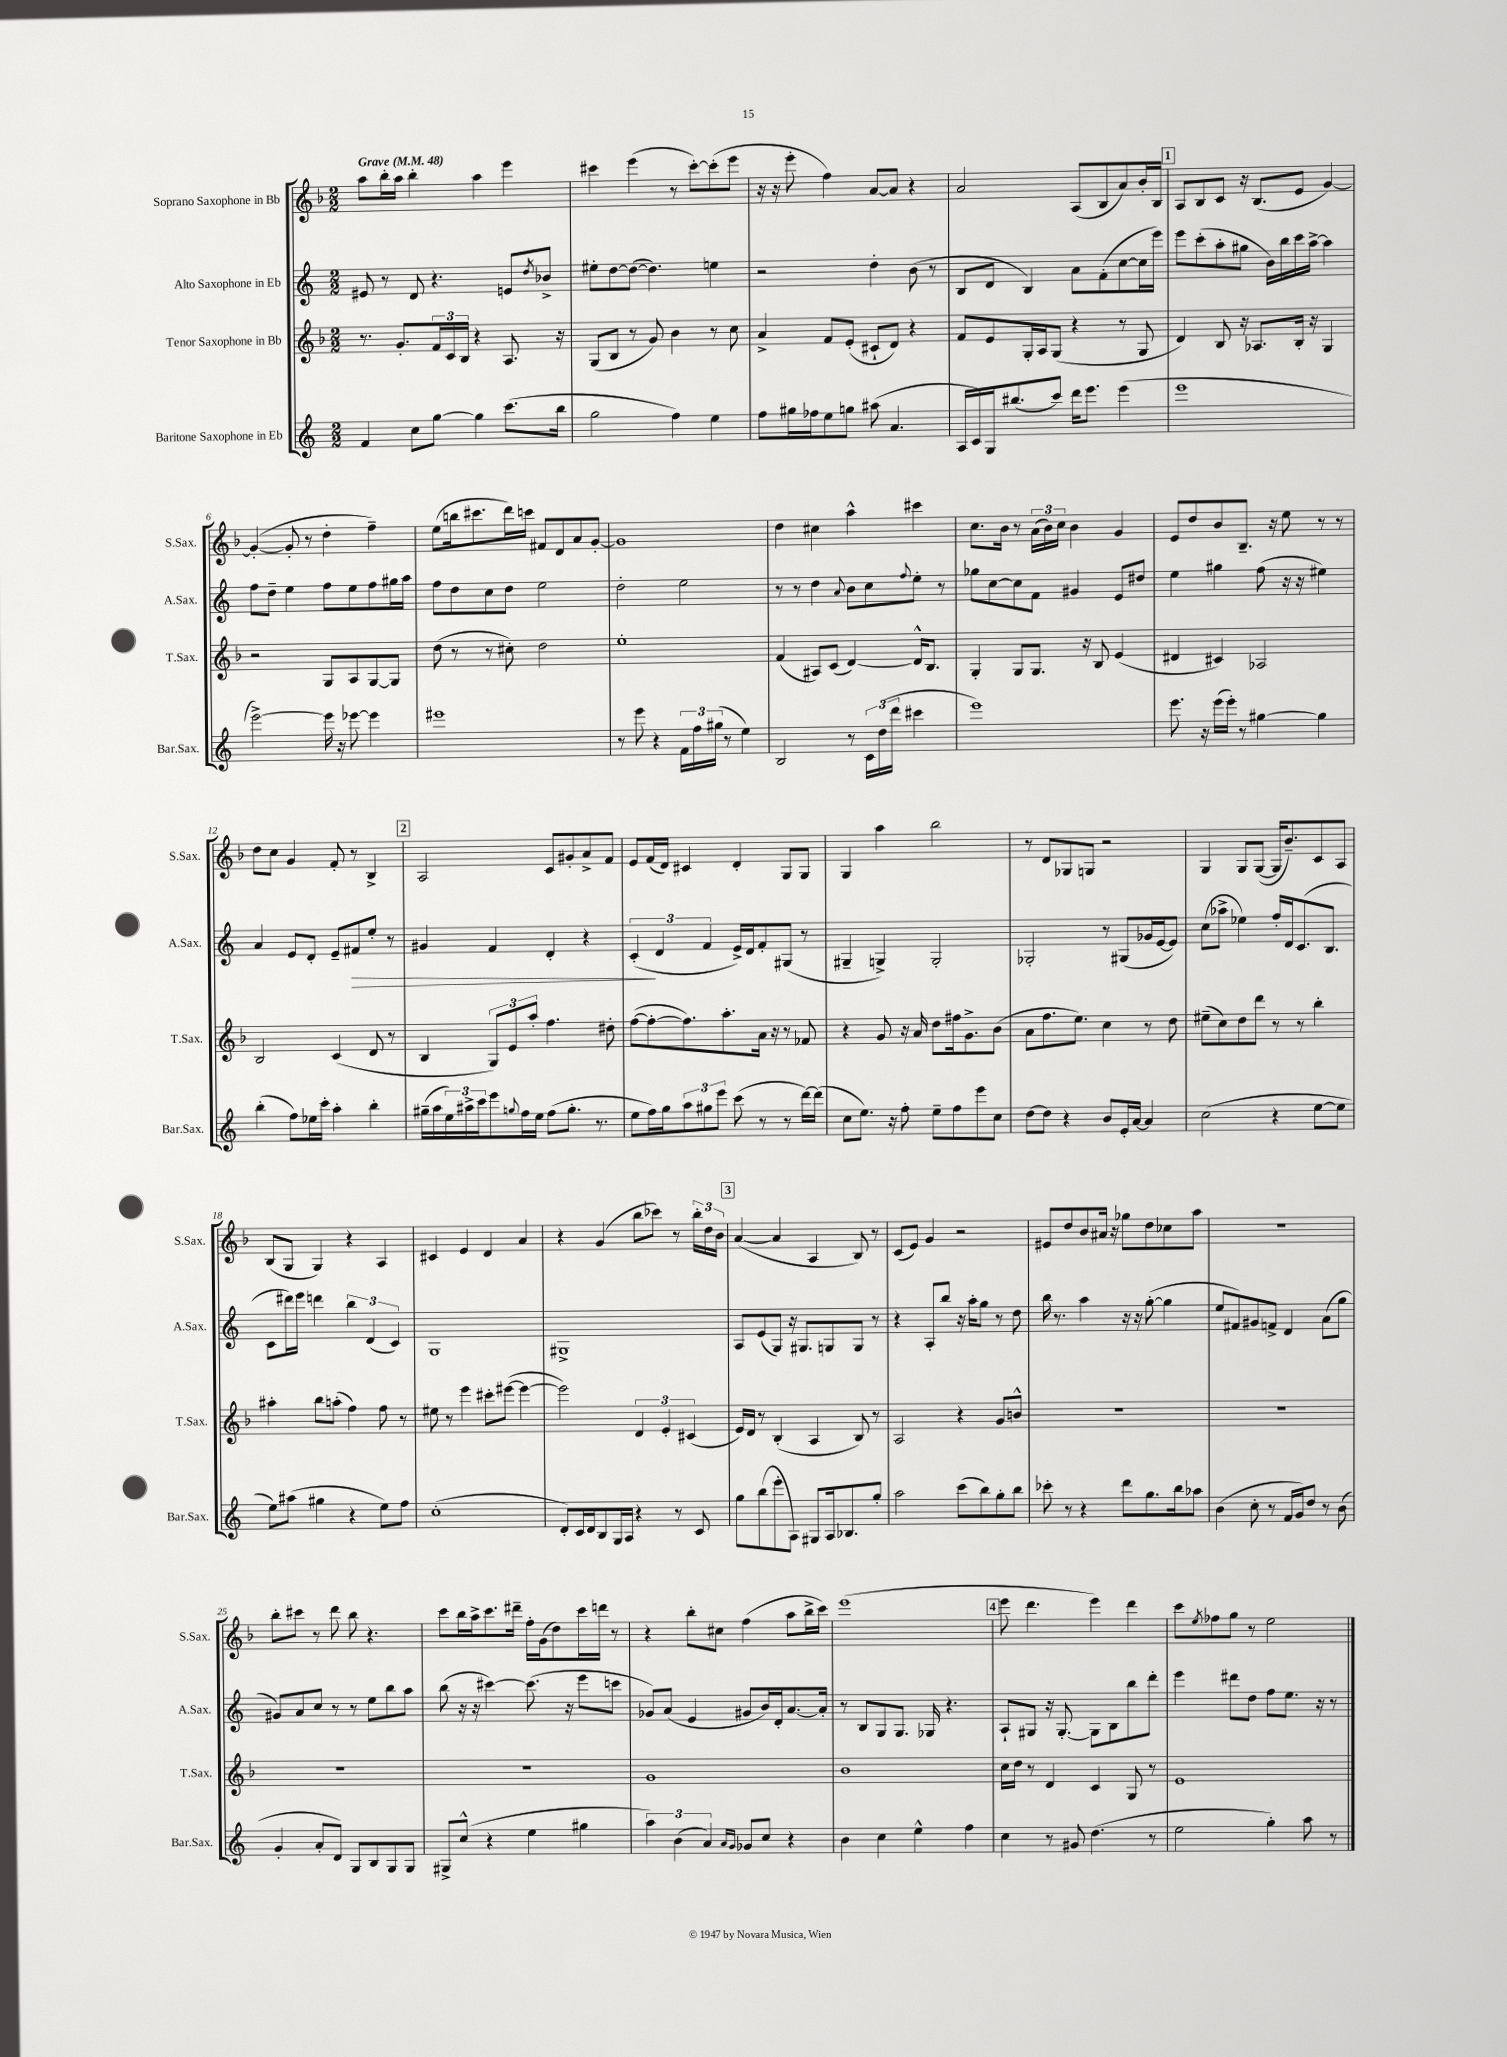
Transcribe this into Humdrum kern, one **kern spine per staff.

**kern	**kern	**kern	**dynam	**kern
*part4	*part3	*part2	*part2	*part1
*staff4	*staff3	*staff2	*staff2	*staff1
*I"Baritone Saxophone in Eb	*I"Tenor Saxophone in Bb	*I"Alto Saxophone in Eb	*	*I"Soprano Saxophone in Bb
*I'Bar.Sax.	*I'T.Sax.	*I'A.Sax.	*	*I'S.Sax.
*clefG2	*clefG2	*clefG2	*	*clefG2
*k[]	*k[b-]	*k[]	*	*k[b-]
*M2/2	*M2/2	*M2/2	*	*M2/2
*MM48	*MM48	*MM48	*	*MM48
=1	=1	=1	=1	=1
!	!	!	!	!LO:TX:a:B:t=Grave
4f/	8.r	8e#X/	.	8aa\L
.	.	8r	.	16bb-'\L
.	8.g'/L	.	.	16aa\JJ
8cc\L	.	8d/	.	4bb-'\
[8gg\J	24f/L	4.r	.	.
.	24c/	.	.	.
.	24B-/JJ	.	.	.
4gg\]	4r	.	.	4aa\
(8.ccc\L	8.A/	8en/L	.	4eee\
.	.	8qdd/	.	.
.	.	8b-X^/J	.	.
16bb\Jk	16r	.	.	.
=2	=2	=2	=2	=2
2gg\	(8G/L	8ee#X'\L	.	4ccc#X\
.	8B-/J	[8dd\	.	.
.	8r	(8dd\J_	.	(4eee\
.	8g/)	4.dd\])	.	.
4ff\)	4b-\	.	.	8r
.	.	.	.	[8ccc#'\L)
4ee\	8r	4een\	.	(8ccc#'\]
.	8cc\	.	.	8eee\J
=3	=3	=3	=3	=3
8ff\L	4a^/	2r	.	16r
.	.	.	.	16r
16gg#X\L	.	.	.	8eee'\
16ff-X\J	.	.	.	.
8ee\	8f/L	.	.	4ff\)
8ggn\J	(8e'/J	.	.	.
(8aa#X\	8c#X`/L	4dd'\	.	[8a/L
4.a/	8d/J)	.	.	8a/J]
.	4r	(8b\	.	4r
.	.	8r	.	.
=4	=4	=4	=4	=4
16A/LL	8f/L	8B/L	.	2a/
16c/)	.	.	.	.
16G/J	8e/	8d/J	.	.
(8.bb#X/	.	.	.	.
.	16G'/L	4B/)	.	.
.	16A/J	.	.	.
8ccc/J)	(8G/J	.	.	.
16ddd\KL	4r	8a\L	.	(8A/L
8.eee\J	.	.	.	.
.	.	(8f'\	.	8B-/
(4eee\	8r	[8cc\	.	8a/)
.	8G/	16cc\L]	.	16b-'/L
.	.	16eee\JJ)	.	16B-/JJ
!!LO:REH:place=s1:t=1
=5	=5	=5	=5	=5
1eee	4d/)	8eee\L	.	8A/L
.	.	(8ccc'\	.	8B-/
.	8B-/	8aa'\	.	8c/J
.	16r	8gg#X\J	.	16r
.	8.A-X/L	.	.	(8.B-/L
.	.	16b\LL)	.	.
.	.	16bb\	.	.
.	16B-'/Jk	16ccc\	.	8e/J
.	16r	[16aa^\JJ	.	.
.	4G/	4aa\]	.	[4g/)
!!LO:LB:g=z
=6	=6	=6	=6	=6
[2eee^\)	2r	8ff\L	.	(4g'/_
.	.	8dd~\J	.	.
.	.	4ee\	.	8g'/]
.	.	.	.	8r
16eee\]	8G/L	8ff\L	.	4dd'\
16r	.	.	.	.
[8eee-X\	8A/	8ee\	.	.
4eee-\]	[8G/	8ff\	.	4ff~\)
.	8G/J]	16gg#X\L	.	.
.	.	16aa\JJ	.	.
=7	=7	=7	=7	=7
1eee#X	(8dd\	8ff\L	.	(8ee\L
.	8r	8dd\	.	16bbn\k
.	.	.	.	8.ccc#X\
.	8r	8cc\	.	.
.	8cc#X'\)	8dd\J	.	16ddd\L)
.	.	.	.	16cccn\JJ
.	2dd\	2ee\	.	8f#X/L
.	.	.	.	8d/
.	.	.	.	8a/
.	.	.	.	[8g'/J
=8	=8	=8	=8	=8
8r	1ee'	2dd'\	.	1g]
8eee\	.	.	.	.
4r	.	.	.	.
24f\LL	.	2ee\	.	.
24ff\	.	.	.	.
(24gg#X\JJ	.	.	.	.
8r	.	.	.	.
4ee\)	.	.	.	.
=9	=9	=9	=9	=9
2B/	(4f/	8r	.	4dd\
.	.	8r	.	.
.	8A#X/L)	4dd\	.	4cc#X\
.	(8c/J	.	.	.
.	.	8qqa/	.	.
8r	[4d/)	8b\L	.	4aa^^\
24c\LL	.	8cc\	.	.
(24dd\	.	.	.	.
24ddd\JJ	.	.	.	.
.	.	8qqff/	.	.
4ccc#X\	16d^^/KL]	8ee'\J	.	4ccc#X\
.	8.B-/J	.	.	.
.	.	8r	.	.
=10	=10	=10	=10	=10
1eee)	4G'/	8gg-X\L	.	8.cc\L
.	.	[8cc\	.	.
.	.	.	.	16b-\Jk
.	8G/L	8cc\]	.	8r
.	8.G/J	8f\J	.	(24a\LL
.	.	.	.	24b-\)
.	.	.	.	24cc\JJ
.	.	4g#X/	.	4b-\
.	16r	.	.	.
.	8B-/	.	.	.
.	(4e/	8e/L	.	4g/
.	.	8dd#X/J	.	.
=11	=11	=11	=11	=11
8.eee\	4d#X/	4ee\	.	8e/L
.	.	.	.	8dd/
16r	.	.	.	.
(16eee\LL	4c#X/)	4gg#X\	.	8b-/
16eee'\JJ)	.	.	.	.
8r	.	.	.	8.B-~/J
[4gg#X\	2A-X/	(8ff\	.	.
.	.	.	.	16r
.	.	16r	.	8ee\
.	.	16r	.	.
4gg#\]	.	4ee#X\)	.	8r
.	.	.	.	8r
!!LO:LB:g=z
=12	=12	=12	=12	=12
(4bb'\	2B-/	4a/	.	8dd\L
.	.	.	.	8cc\J
8ff\L)	.	8e/L	.	4g/
16ee-X\L	.	8d'/J	.	.
16ccc'\JJ	.	.	.	.
4aa'\	(4c/	8e~/L	.	8f'/
!	!	!	!LO:HP:b	!
.	.	8f#X/	>	8r
4bb'\	8d/	8ee'/J	.	4B-^/
.	8r	8r	.	.
!!LO:REH:place=s1:t=2
=13	=13	=13	=13	=13
(16gg#X~\LL	4B-/	4g#X/	.	2A/
16aa\	.	.	.	.
24ee\)	.	.	.	.
24aa#X^\	.	.	.	.
24ccc\J	.	.	.	.
8eee\	12G/L)	4f/	.	.
.	12e/	.	.	.
8qqggn/	.	.	.	.
16ff\L	.	.	.	.
.	12aa'/J	.	.	.
16ee\JJ	.	.	.	.
(8ff\L	4.ff\	4d'/	.	8c/L
8.gg'\J	.	.	.	8g#X'/
.	.	4r	.	8a^/
8.r	.	.	.	.
.	8dd#X'\	.	.	8f/J
=14	=14	=14	=14	=14
8ee\L	([8ff\L	(6c'/	.	8e/L
16ff\L)	8ff'\_	.	.	(16f/L
.	.	6d/	]	.
16gg\J	.	.	.	16d/JJ)
12aa\	8.ff\])	.	.	4c#X/
12gg#X\	.	6f/	.	.
12eee\J	.	.	.	.
.	8.aa'\	.	.	.
(8ccc\	.	16e^/LL)	.	4d'/
.	.	16d/J	.	.
8r	16a\Jk	8f'/	.	.
.	16r	.	.	.
8r	8r	(8G#X/J	.	8G/L
[16ddd\LL)	8f-X/	8r	.	8G/J
(16ddd\JJ]	.	.	.	.
=15	=15	=15	=15	=15
8cc\L	4r	4G#X~/	.	4G/
8.ee\J)	.	.	.	.
.	8g/	4Gn^/)	.	4aa\
16r	.	.	.	.
8ff'\	16r	.	.	.
.	16a/	.	.	.
8ee~\L	8dd\L	2G'/	.	2bb-\
8ff\	16ff#X\k	.	.	.
.	8.g^\	.	.	.
8eee\	.	.	.	.
8cc\J	(8b-\J	.	.	.
=16	=16	=16	=16	=16
[8dd\L	8a\L	2G-X'/	.	8r
8dd\J]	8.ff\	.	.	8d/L
4r	.	.	.	8G-X/
.	8.ee\J)	.	.	.
.	.	.	.	8Gn/J
8b/L	4cc\	8r	.	2r
16e'/L	.	(8G#X/L	.	.
[16a/JJ	.	.	.	.
4a/]	8r	16g-X/L	.	.
.	.	[16e/J	.	.
.	8dd\	8e/J])	.	.
=17	=17	=17	=17	=17
(2cc\	(8ee#X~\L	(8cc\L	.	4G/
.	8cc\)	8aa-X^\J	.	.
.	8dd\	4ee-X\)	.	8G/L
.	8ddd\J	.	.	([8G/J
4r	8r	16ff'/LL	.	16G/KL]
.	.	16d/J	.	8.b-~/)
.	8r	(8.c/	.	.
[8ee\L	4bb-'\	.	.	8c/
.	.	8.B/J	.	.
8ee\J]	.	.	.	8A/J
!!LO:LB:g=z
=18	=18	=18	=18	=18
8ee\L)	4aa#X'\	8c\L	.	(8B-/L
(8aa#X\J	.	16ddd#X\L)	.	8G/J
.	.	16eee\JJ	.	.
4gg#X\	8bb-\L	4dddn\	.	4G/)
.	(8aan'\J	.	.	.
4r	4ff\)	6bb\	.	4r
.	.	(6d/	.	.
8ee\L)	8ff\	.	.	4A/
.	.	6c/)	.	.
8ff\J	8r	.	.	.
=19	=19	=19	=19	=19
(1cc'	8ee#X\	1G	.	4c#X/
.	8r	.	.	.
.	4eee\	.	.	4e/
.	8ccc#X'\L	.	.	4d/
.	([8eee#X\J	.	.	.
.	4eee#\_	.	.	4a/
=20	=20	=20	=20	=20
8d'/L)	2eee#\])	1G#X^	.	4r
16c/L	.	.	.	.
16d/J	.	.	.	.
8B/	.	.	.	(4g/
16G/L	.	.	.	.
16A/JJ	.	.	.	.
4r	6d/	.	.	8bb-\L
.	.	.	.	8ccc-X\J)
.	6e'/	.	.	.
8r	.	.	.	8r
.	(6c#X/	.	.	.
8c/	.	.	.	24bb-'\LL
.	.	.	.	24dd\
.	.	.	.	24b-\JJ
!!LO:REH:place=s1:t=3
=21	=21	=21	=21	=21
8gg\L	16e/LL)	8A/L	.	([4a/
.	16d/JJ	.	.	.
(8bb\	8r	(8e/	.	.
8eee'\	(4B-'/	8G/J)	.	4a/]
8A\J)	.	16r	.	.
.	.	8.G#X/L	.	.
8G#X/L	4A/	.	.	4A/
16A/k	.	8Gn/	.	.
8.B-X/	.	.	.	.
.	8B-/)	8G/J	.	8B-/)
8gg'/J	8r	8r	.	8r
=22	=22	=22	=22	=22
2aa\	2A/	4r	.	(8c/L
.	.	.	.	8e/J)
.	.	8A'/L	.	4g/
.	.	8bb/J	.	.
(8ccc\L	4r	16r	.	2r
.	.	16aa'\KL	.	.
8bb\)	.	8gg\J	.	.
8gg'\	8g/L	8r	.	.
8bb\J	8bn^^/J	8dd\	.	.
=23	=23	=23	=23	=23
8ccc-X'\	1r	16bb\	.	8e#X/L
.	.	8.r	.	.
8r	.	.	.	8dd/
4r	.	4aa\	.	8b-/
.	.	.	.	16a#X/Jk
.	.	.	.	16r
8ddd\L	.	16r	.	8gg-X\L
.	.	16r	.	.
8.gg\	.	([8gg'\	.	8dd\
.	.	4gg\]	.	8cc-X\
16bb\k	.	.	.	.
8aa-X\J	.	.	.	8aa\J
=24	=24	=24	=24	=24
(4b\	1r	8ee/L	.	1r
.	.	8f#X/)	.	.
8cc'\	.	8g#X/	.	.
8r	.	8fn^/J	.	.
16f/LL	.	4d/	.	.
16g/J)	.	.	.	.
8dd/J	.	.	.	.
8r	.	(8a\L	.	.
(8b\	.	8gg\J	.	.
!!LO:LB:g=z
=25	=25	=25	=25	=25
4g'/	1r	8g#X/L)	.	8bb-'\L
.	.	8a/	.	8ccc#X\J
8a'/L	.	8cc/J	.	8r
8d/J)	.	8r	.	8ddd\
8G/L	.	8r	.	8bb-\
8B/	.	8ee\L	.	4.r
8G/	.	8bb\	.	.
8G/J	.	8aa\J	.	.
=26	=26	=26	=26	=26
8G#X^/L	1r	(8bb\	.	8ccc\L
(8cc^^/J	.	16r	.	16bb-\L
.	.	16r	.	16aa^\J
4r	.	[4ccc#X\)	.	8.ccc\
.	.	.	.	16ddd#X~\Jk
4ee\	.	(8.ccc#\]	.	16ff'\LL
.	.	.	.	(16g\J
.	.	.	.	8dd\)
.	.	16r	.	.
4gg#X\	.	8eee\L	.	16ccc\L
.	.	.	.	16dddn\JJ
.	.	8cccn\J	.	8r
=27	=27	=27	=27	=27
6aa\)	1g	8g-X/L)	.	4r
.	.	(8a/J	.	.
(6b\	.	.	.	.
.	.	4e/	.	8bb-'\L
6a/)	.	.	.	.
.	.	.	.	8cc#X\J
16qqa/LL	.	.	.	.
16qqg/JJ	.	.	.	.
8g-X/L	.	8g#X/L	.	(4ff\
8cc/J	.	16b/L)	.	.
.	.	16d'/J	.	.
4r	.	[8.a/	.	8aa\L
.	.	.	.	16bb-^\L
.	.	16a'/Jk]	.	16ccc\JJ)
=28	=28	=28	=28	=28
4b\	1b-	8r	.	(1eee
.	.	8B/L	.	.
4cc\	.	8G/	.	.
.	.	8.G/J	.	.
4ee^^\	.	.	.	.
.	.	16G-X/	.	.
.	.	4.r	.	.
4ff\	.	.	.	.
!!LO:REH:place=s1:t=4
=29	=29	=29	=29	=29
4cc\	16cc\LL	8A`/L	.	8eee\
.	16dd\JJ	.	.	.
.	8r	8G#X/J	.	4.ddd\
8r	4d/	16r	.	.
.	.	[8.G#'/	.	.
8g#X/	.	.	.	.
(4.dd\	4c/	8G#\L]	.	4eee\)
.	.	8B\	.	.
.	8G/	8bb\	.	4ddd\
8r	8r	8ddd'\J	.	.
=30	=30	=30	=30	=30
2ee\	1e	4eee\	.	8ccc\L
.	.	.	.	8qee/
.	.	.	.	8ff-X\
.	.	8ddd#X\L	.	8gg\J
.	.	8dd\J	.	8r
4gg'\)	.	8ff\L	.	2ee\
.	.	8.ee\J	.	.
8aa\	.	.	.	.
.	.	16r	.	.
8r	.	8r	.	.
==	==	==	==	==
*-	*-	*-	*-	*-
